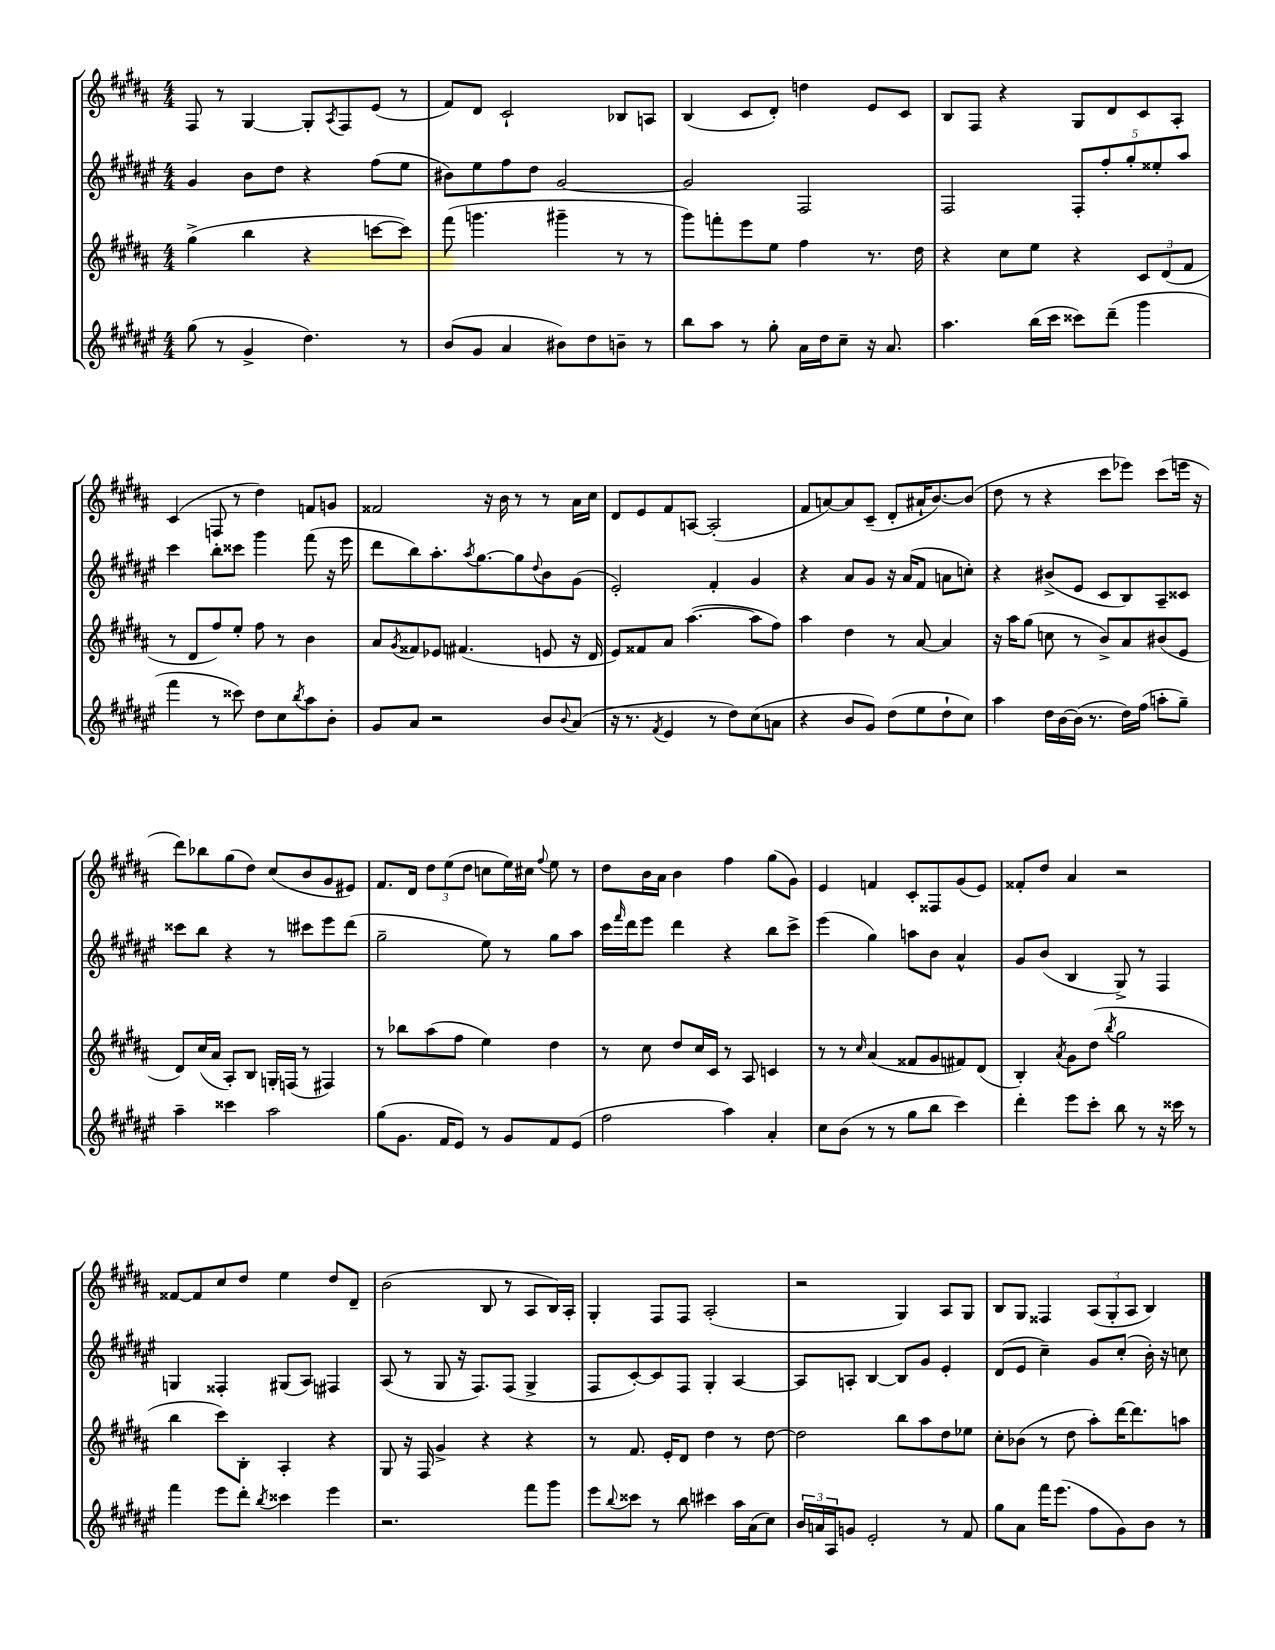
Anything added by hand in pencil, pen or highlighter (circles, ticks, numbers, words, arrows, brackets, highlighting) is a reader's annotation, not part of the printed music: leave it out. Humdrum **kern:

**kern	**kern	**kern	**kern
*staff4	*staff3	*staff2	*staff1
*clefG2	*clefG2	*clefG2	*clefG2
*k[f#c#g#d#a#e#]	*k[f#c#g#d#a#]	*k[f#c#g#d#a#e#]	*k[f#c#g#d#a#]
*M4/4	*M4/4	*M4/4	*M4/4
(8gg#\	(4gg#^\	4g#/	8F#/
8r	.	.	8r
4g#^/	4bb\	8b\L	[4G#/
.	.	8dd#\J	.
4.dd#\)	4r	4r	8G#'/]L
.	.	.	8qA#/
.	.	.	8F#/
.	[8ccc\L	(8ff#\L	(8e/J
8r	8ccc\]J)	8ee#\J	8r
=	=	=	=
(8b/L	(8fff#\	8b#\L)	8f#/L)
8g#/J	4.ggg\	8ee#\	8d#/J
4a#/	.	8ff#\	2c#`/
.	.	8dd#\J	.
8b#\L)	4ggg#~\	[2g#/	.
8dd#\	.	.	.
8b~\J	8r	.	8B-/L
8r	8r	.	8A/J
=	=	=	=
8bb\L	8ggg#\L)	2g#/]	(4B/
8aa#\J	8fff'\	.	.
8r	8eee\	.	8c#/L
8gg#'\	8ee\J	.	8d#'/J)
16a#\LL	4ff#\	2F#/	4dd\
16dd#\J	.	.	.
8cc#~\J	.	.	.
16r	8.r	.	8e/L
8.a#/	.	.	.
.	.	.	8c#/J
.	16dd#\	.	.
=	=	=	=
4.aa#\	4r	2F#/	8B/L
.	.	.	8F#/J
.	8cc#\L	.	4r
(16bb\LL	8ee\J	.	.
16ccc#\JJ	.	.	.
8ccc##\L)	4r	10F#'/L	8G#/L
.	.	10ff#'/	.
(8ddd#~\J	.	.	8d#/
.	.	10gg#'/	.
4ggg#\	12c#/L	.	8c#/
.	.	10ee##'/	.
.	(12d#/	.	.
.	.	.	8A#'/J
.	.	10aa#/J	.
.	12f#/J	.	.
=	=	=	=
4fff#\	8r	4ccc#\	(4c#/
.	8d#/L	.	.
8r	8ff#/)	8bb'\L	8F/
8ccc##\)	8ee'/J	8ccc##\J	8r
8dd#\L	8ff#\	4ggg#\	4dd#\)
8cc#\	8r	.	.
8qbb/	.	.	.
8aa#\	4b\	(8fff#\	8f/L
8b'\J	.	16r	8g/J
.	.	16eee#\	.
=	=	=	=
8g#/L	8a#/L	8ddd#\L	2f##/
.	8qg#/	.	.
8a#/J	8f##/	8bb\)	.
2r	8e-/J	8.aa#'\	.
.	(4.f#/	.	.
.	.	8qaa#/	.
.	.	[8.gg#\	.
.	.	.	16r
.	.	.	16b\
.	.	8gg#\]	8r
.	.	8qqdd#/	.
8b/L	8e/	8b\	8r
8qqb/	.	.	.
(8a#/J	16r	(8g#\J	16a#\LL
.	16d#/	.	16cc#\JJ
=	=	=	=
16r	8e/L)	2e#'/)	8d#/L
8.r	.	.	.
.	8f##/	.	8e/
8qf#/	.	.	.
4e#/	8a#/J	.	8f#/
.	([4.aa#\	.	[8A/J
8r	.	4f#'/	(2A'/]
8dd#\L)	.	.	.
(8cc#\	8aa#\]L	4g#/	.
8a\J	8ff#\J)	.	.
=	=	=	=
4r	4aa#\	4r	8f#/L
.	.	.	[8a/)
8b/L	4dd#\	8a#/L	8a/]
8g#/J)	.	8g#/J	(8c#~/J
(8dd#\L	8r	16r	8d#'/L
.	.	(16a#/LK	.
8ee#\	[8a#/	8f#/J	16a#`/K
.	.	.	[8.b/)
8dd#`\	4a#/]	8a\L	.
8cc#\J)	.	8cc'\J)	(8b/]J
=	=	=	=
4aa#\	16r	4r	8dd#\
.	16aa#\LK	.	.
.	(8gg#\J	.	8r
16dd#\LL	8cc\	(8b#^/L	4r
[16b\	.	.	.
(16b\]JJ	8r	8e#/J	.
8.r	.	.	.
.	8b^/L)	8c#/L	8ccc#\L
16dd#\LL)	8a#/	8B/)	8eee-\J)
(16ff#\JJ	.	.	.
8aa'\L	(8b#/	8A#~/	(8ccc#\L
8gg#~\J)	8e/J	8c##/J	16eee\Jk
.	.	.	16r
=	=	=	=
4aa#~\	8d#/L)	8ccc##\L	8ddd#\L)
.	(16cc#/L	8bb\J	8bb-\
.	16a#/JJ	.	.
4ccc##\	8A#'/L)	4r	(8gg#\
.	8B/J	.	8dd#\J)
2aa#\	16G'/LL	8r	(8cc#/L
.	(16F/JJ	.	.
.	8r	8ccc#\L	8b/
.	4F#/)	8eee#\	8g#/
.	.	(8ddd#\J	8e#/J)
=	=	=	=
(8gg#\L	8r	2gg#~\	8.f#/L
8.g#\J	8bb-\L	.	.
.	.	.	16d#/Jk
.	(8aa#\	.	12dd#\L
16f#/LK	.	.	.
.	.	.	(12ee\
8e#/J)	8ff#\J	.	.
.	.	.	12dd#\J
8r	4ee\)	8ee#\)	8cc\L
8g#/L	.	8r	16ee\L)
.	.	.	16cc#\JJ
.	.	.	8qqff#/
8f#/	4dd#\	8gg#\L	8ee\
(8e#/J	.	8aa#\J	8r
=	=	=	=
2ff#\	8r	16ccc#\LL	8dd#\L
.	.	16qqfff#/	.
.	.	16ddd#\J	.
.	8cc#\	8eee#\J	16b\L
.	.	.	16a#\JJ
.	8dd#/L	4ddd#\	4b\
.	16cc#/L	.	.
.	16c#/JJ	.	.
4aa#\)	8r	4r	4ff#\
.	8A#/	.	.
4a#'/	4c/	8bb\L	(8gg#\L
.	.	8ccc#^\J	8g#\J)
=	=	=	=
8cc#\L	8r	(4eee#\	4e/
(8b\J	8r	.	.
.	16qqcc#/	.	.
8r	(4a#/	4gg#\)	4f/
8r	.	.	.
8gg#\L	8f##/L	8aa\L	8c#'/L
8bb\J	8g#/	8b\J	8F##/
4ccc#\)	8f#/)	4a#^^/	(8g#/
.	(8d#/J	.	8e/J)
=	=	=	=
4ddd#'\	4B'/)	8g#/L	8f##'/L
.	.	(8b/J	8dd#/J
.	8qa#/	.	.
8eee#\L	8g#\L	4B/	4a#/
8ccc#'\J	(8dd#\J	.	.
.	8qbb/	.	.
8bb\	2gg#\	8G#^/)	2r
8r	.	8r	.
16r	.	4F#/	.
16ccc##\	.	.	.
8r	.	.	.
=	=	=	=
4fff#\	4bb\	4G/	[8f##/L
.	.	.	8f##/]
8eee#\L	8ccc#\L)	4F##'/	8cc#/
8ddd#'\J	8B'\J	.	8dd#/J
8qbb/	.	.	.
4ccc##\	4A#'/	(8G#/L	4ee\
.	.	8A#/J)	.
4eee#\	4r	4F#/	8dd#/L
.	.	.	8d#~/J
=	=	=	=
2.r	8G#/	(8A#/	(2b\
.	16r	8r	.
.	16F#/	.	.
.	4g#^/	8G#/	.
.	.	16r	.
.	.	8.F#/L)	.
.	4r	.	8B/
.	.	(8F#/J	8r
8fff#\L	4r	4G#^/	8A#/L
8ggg#\J	.	.	16B/L)
.	.	.	16A#'/JJ
=	=	=	=
8eee#\L	8r	8F#/L	4G#'/
8qqbb/	.	.	.
8ccc##\J	8.f#/	[8c#'/)	.
8r	.	8c#/]	8F#/L
.	16e'/LK	.	.
8bb\	8d#/J	8F#/J	8F#/J
4ccc#\	4dd#\	4G#'/	(2A#'/
16aa#\LL	8r	[4A#/	.
(16a#\J	.	.	.
8cc#\J)	[8dd#\	.	.
=	=	=	=
24b/LL	2dd#\]	8A#/]L	2r
24a/	.	.	.
24A#/J	.	.	.
8g/J	.	8A'/J	.
2e#'/	.	[4B/	.
.	8bb\L	8B/]L	4G#/)
.	8aa#\	8g#/J	.
8r	8dd#\	4e#'/	8A#/L
8f#/	8ee-\J	.	8G#/J
=	=	=	=
8gg#\L	8cc#'\L	(8d#/L	8B/L
8a#\J	(8b-\J	8e#/J	8G#/J
16fff#\LK	8r	4cc#~\)	4F##/
(8.eee#\J	.	.	.
.	8dd#\	.	.
8ff#\L	8aa#'\L)	8g#/L	(12A#/L
.	.	.	12G#'/
8g#\)	[16ddd#\K	(8cc#'/J	.
.	.	.	12A#/J
.	8.ddd#\]	.	.
8b\J	.	16b'\)	4B/)
.	.	16r	.
8r	8aa\J	8cc\	.
==	==	==	==
*-	*-	*-	*-
